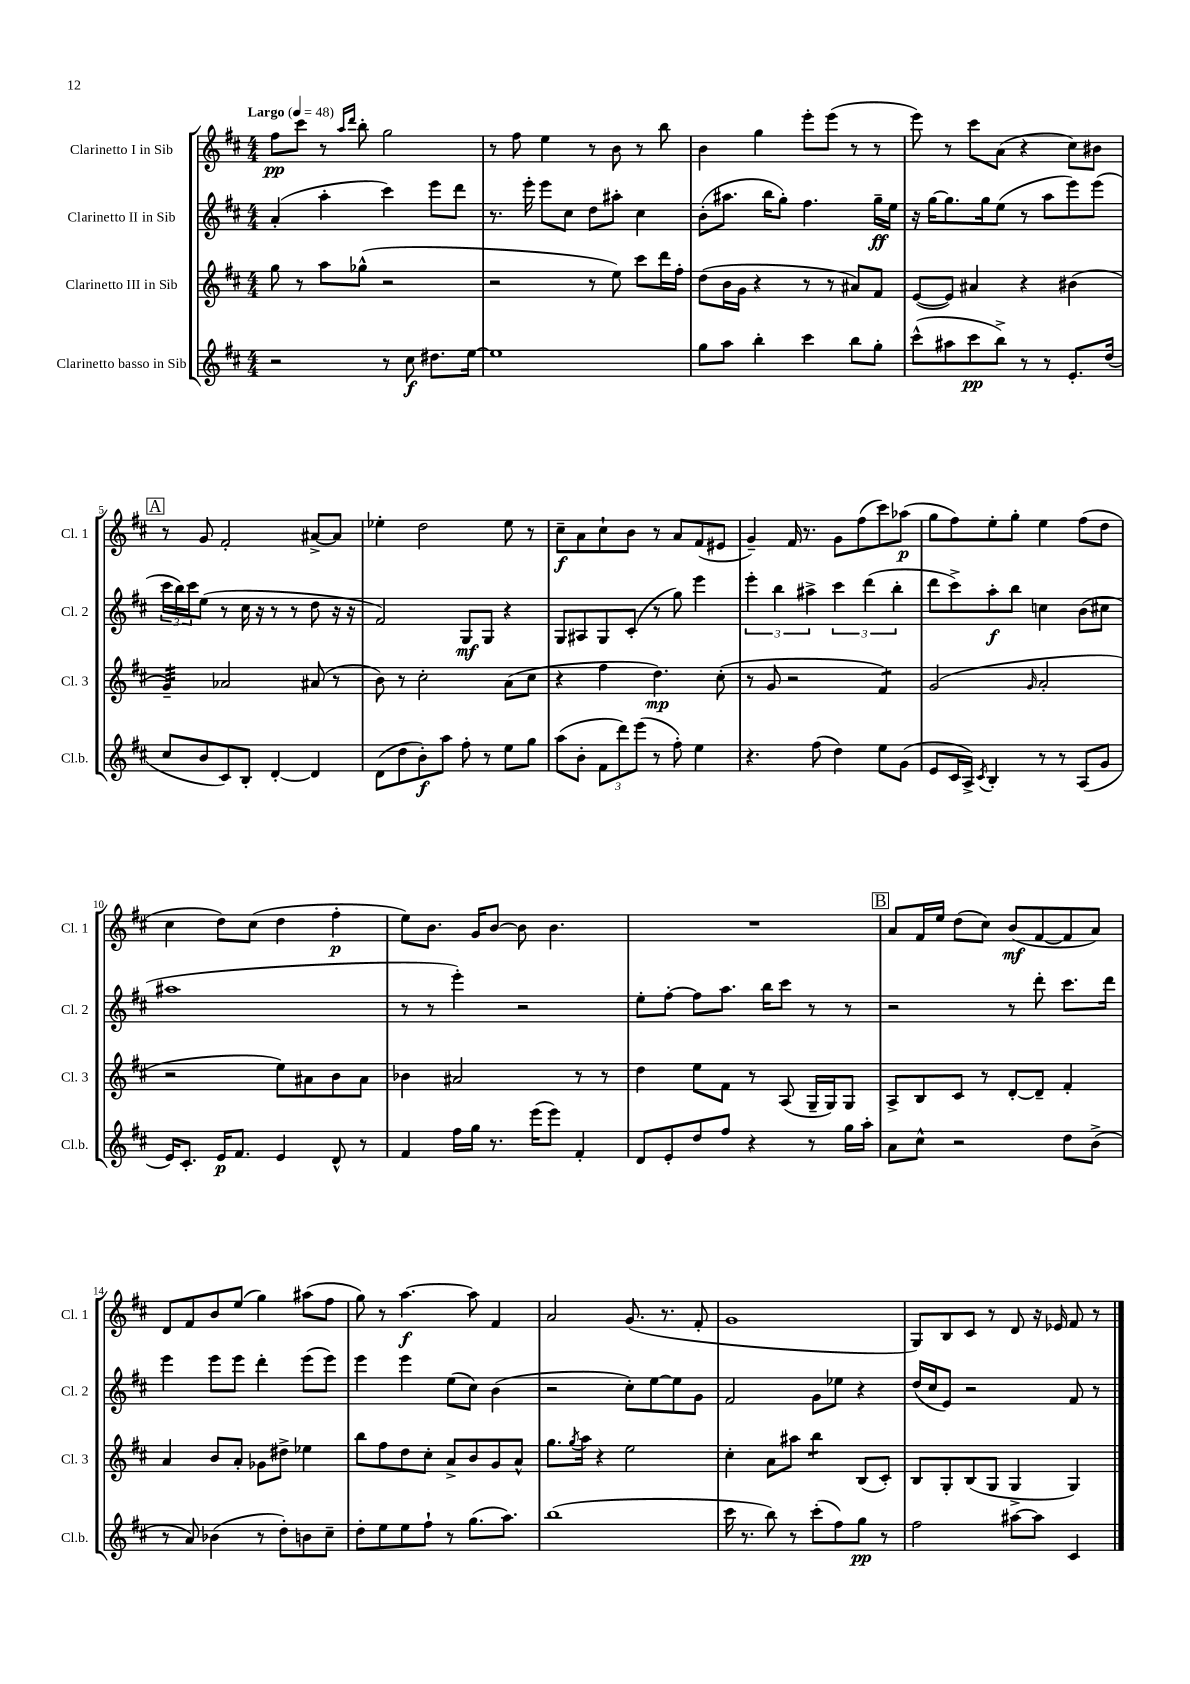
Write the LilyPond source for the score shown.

<<
\new StaffGroup <<
\new Staff = "s0" \with { instrumentName = "Clarinetto I in Sib" shortInstrumentName = "Cl. 1" } {
    \clef treble \key d \major \numericTimeSignature \time 4/4 \tempo "Largo" 4 = 48
    fis''8\pp cis'''8 r8 \grace { a''16 d'''16 } b''8-. g''2 |
    r8 fis''8 e''4 r8 b'8 r8 b''8 |
    b'4 g''4 e'''8-. e'''8( r8 r8 |
    e'''8) r8 cis'''8 a'8( r4 cis''8) bis'8 |
    \mark \markup { \box "A" } r8 g'8 fis'2-. ais'8~-> ais'8 |
    ees''4-. d''2 ees''8 r8 |
    cis''8--\f a'8 cis''8-! b'8 r8 a'8 fis'8( eis'8 |
    g'4--) fis'16 r8. g'8 fis''8( cis'''8) aes''8\p( |
    g''8 fis''8) e''8-. g''8-. e''4 fis''8( d''8 |
    cis''4 d''8) cis''8( d''4 fis''4-.\p |
    e''8) b'8. g'16 b'8~ b'8 b'4. |
    R1 |
    \mark \markup { \box "B" } a'8 fis'16 e''16 d''8( cis''8) b'8\mf( fis'8~ fis'8 a'8) |
    d'8 fis'8 b'8 e''8( g''4) ais''8( fis''8 |
    g''8) r8 a''4.~\f a''8 fis'4 |
    a'2 g'8.( r8. fis'8-. |
    g'1 |
    g8) b8 cis'8 r8 d'8 r16 ees'16 fis'8 r8 \bar "|." |
}
\new Staff = "s1" \with { instrumentName = "Clarinetto II in Sib" shortInstrumentName = "Cl. 2" } {
    \clef treble \key d \major \numericTimeSignature \time 4/4
    a'4-.( a''4-. cis'''4) e'''8 d'''8 |
    r8. e'''16-. e'''8 cis''8 d''8 ais''8-. cis''4 |
    b'8-.( ais''8. b''16 g''8-.) fis''4. g''16--\ff e''16 |
    r16 g''16~ g''8. g''16 e''8( r8 a''8 e'''8) e'''8( |
    \mark \markup { \box "A" } \tuplet 3/2 { cis'''16 b''16) cis'''16 } e''8( r8 cis''16 r16 r8 r8 d''8 r16 r16 |
    fis'2) g8\mf g8 r4 |
    g8 ais8 g8 cis'8-.( r8 g''8) e'''4 |
    \tuplet 3/2 { e'''4-. b''4 ais''4-> } \tuplet 3/2 { cis'''4 d'''4( b''4-. } |
    d'''8 cis'''8->) a''8-.\f b''8 c''4 b'8( cis''8 |
    ais''1 |
    r8 r8 e'''4-.) r2 |
    e''8-. fis''8~-. fis''8 a''8. b''16 cis'''8 r8 r8 |
    \mark \markup { \box "B" } r2 r8 d'''8-. cis'''8. d'''16 |
    e'''4 e'''8 e'''8 d'''4-. e'''8( e'''8) |
    e'''4 e'''4 e''8( cis''8) b'4( |
    r2 cis''8-.) e''8~ e''8 g'8 |
    fis'2 g'8 ees''8 r4 |
    d''16( cis''16 e'8) r2 fis'8 r8 \bar "|." |
}
\new Staff = "s2" \with { instrumentName = "Clarinetto III in Sib" shortInstrumentName = "Cl. 3" } {
    \clef treble \key d \major \numericTimeSignature \time 4/4
    g''8 r8 a''8 ges''8-^( r2 |
    r2 r8 e''8) cis'''8 d'''16 fis''16-. |
    d''8( b'16 g'16 r4 r8 r8 ais'8) fis'8 |
    e'8~( e'8) ais'4 r4 bis'4( |
    \mark \markup { \box "A" } g'4:32--) aes'2 ais'8( r8 |
    b'8) r8 cis''2-. a'8( cis''8 |
    r4 fis''4 d''4.\mp) cis''8-.( |
    r8 g'8 r2 fis'4:8) |
    g'2( \grace { g'16 } a'2-. |
    r2 e''8) ais'8 b'8 ais'8 |
    bes'4 ais'2 r8 r8 |
    d''4 e''8 fis'8 r8 a8( g16-- g16) g8 |
    \mark \markup { \box "B" } a8-> b8 cis'8 r8 d'8~-. d'8-- fis'4-. |
    a'4 b'8 a'8-. ges'8 dis''8-> ees''4 |
    b''8 fis''8 d''8 cis''8-. a'8-> b'8 g'8 a'8-^ |
    g''8. \acciaccatura { g''8 } a''16 r4 e''2 |
    cis''4-. a'8 ais''8 b''4:8 b8( cis'8-.) |
    b8 g8-. b8( g8 g4-> g4) \bar "|." |
}
\new Staff = "s3" \with { instrumentName = "Clarinetto basso in Sib" shortInstrumentName = "Cl.b." } {
    \clef treble \key d \major \numericTimeSignature \time 4/4
    r2 r8 cis''8\f dis''8. e''16~ |
    e''1 |
    g''8 a''8 b''4-. cis'''4 b''8 g''8-. |
    cis'''8-^( ais''8 cis'''8\pp b''8->) r8 r8 e'8.-. d''16( |
    \mark \markup { \box "A" } cis''8 b'8 cis'8) b8-. d'4~-. d'4 |
    d'8( d''8 b'8-.\f) a''8 fis''8-. r8 e''8 g''8 |
    a''8( b'8-. \tuplet 3/2 { fis'8 d'''8) e'''8( } r8 fis''8-.) e''4 |
    r4. fis''8( d''4) e''8 g'8( |
    e'8 cis'16 a16->) \acciaccatura { cis'8 } b4-. r8 r8 a8( g'8 |
    e'16) cis'8.-. e'16\p fis'8. e'4 d'8-^ r8 |
    fis'4 fis''16 g''16 r8. e'''16( e'''8) fis'4-. |
    d'8 e'8-. d''8 fis''8 r4 r8 g''16 a''16-. |
    \mark \markup { \box "B" } a'8 cis''8-^ r2 d''8 b'8->( |
    r8 a'8) bes'4( r8 d''8-.) b'8 cis''8-- |
    d''8-. e''8 e''8 fis''8-! r8 g''8.( a''8.) |
    b''1( |
    cis'''16 r8. b''8) r8 cis'''8-.( fis''8) g''8\pp r8 |
    fis''2 ais''8~ ais''8 cis'4 \bar "|." |
}
>>
>>
